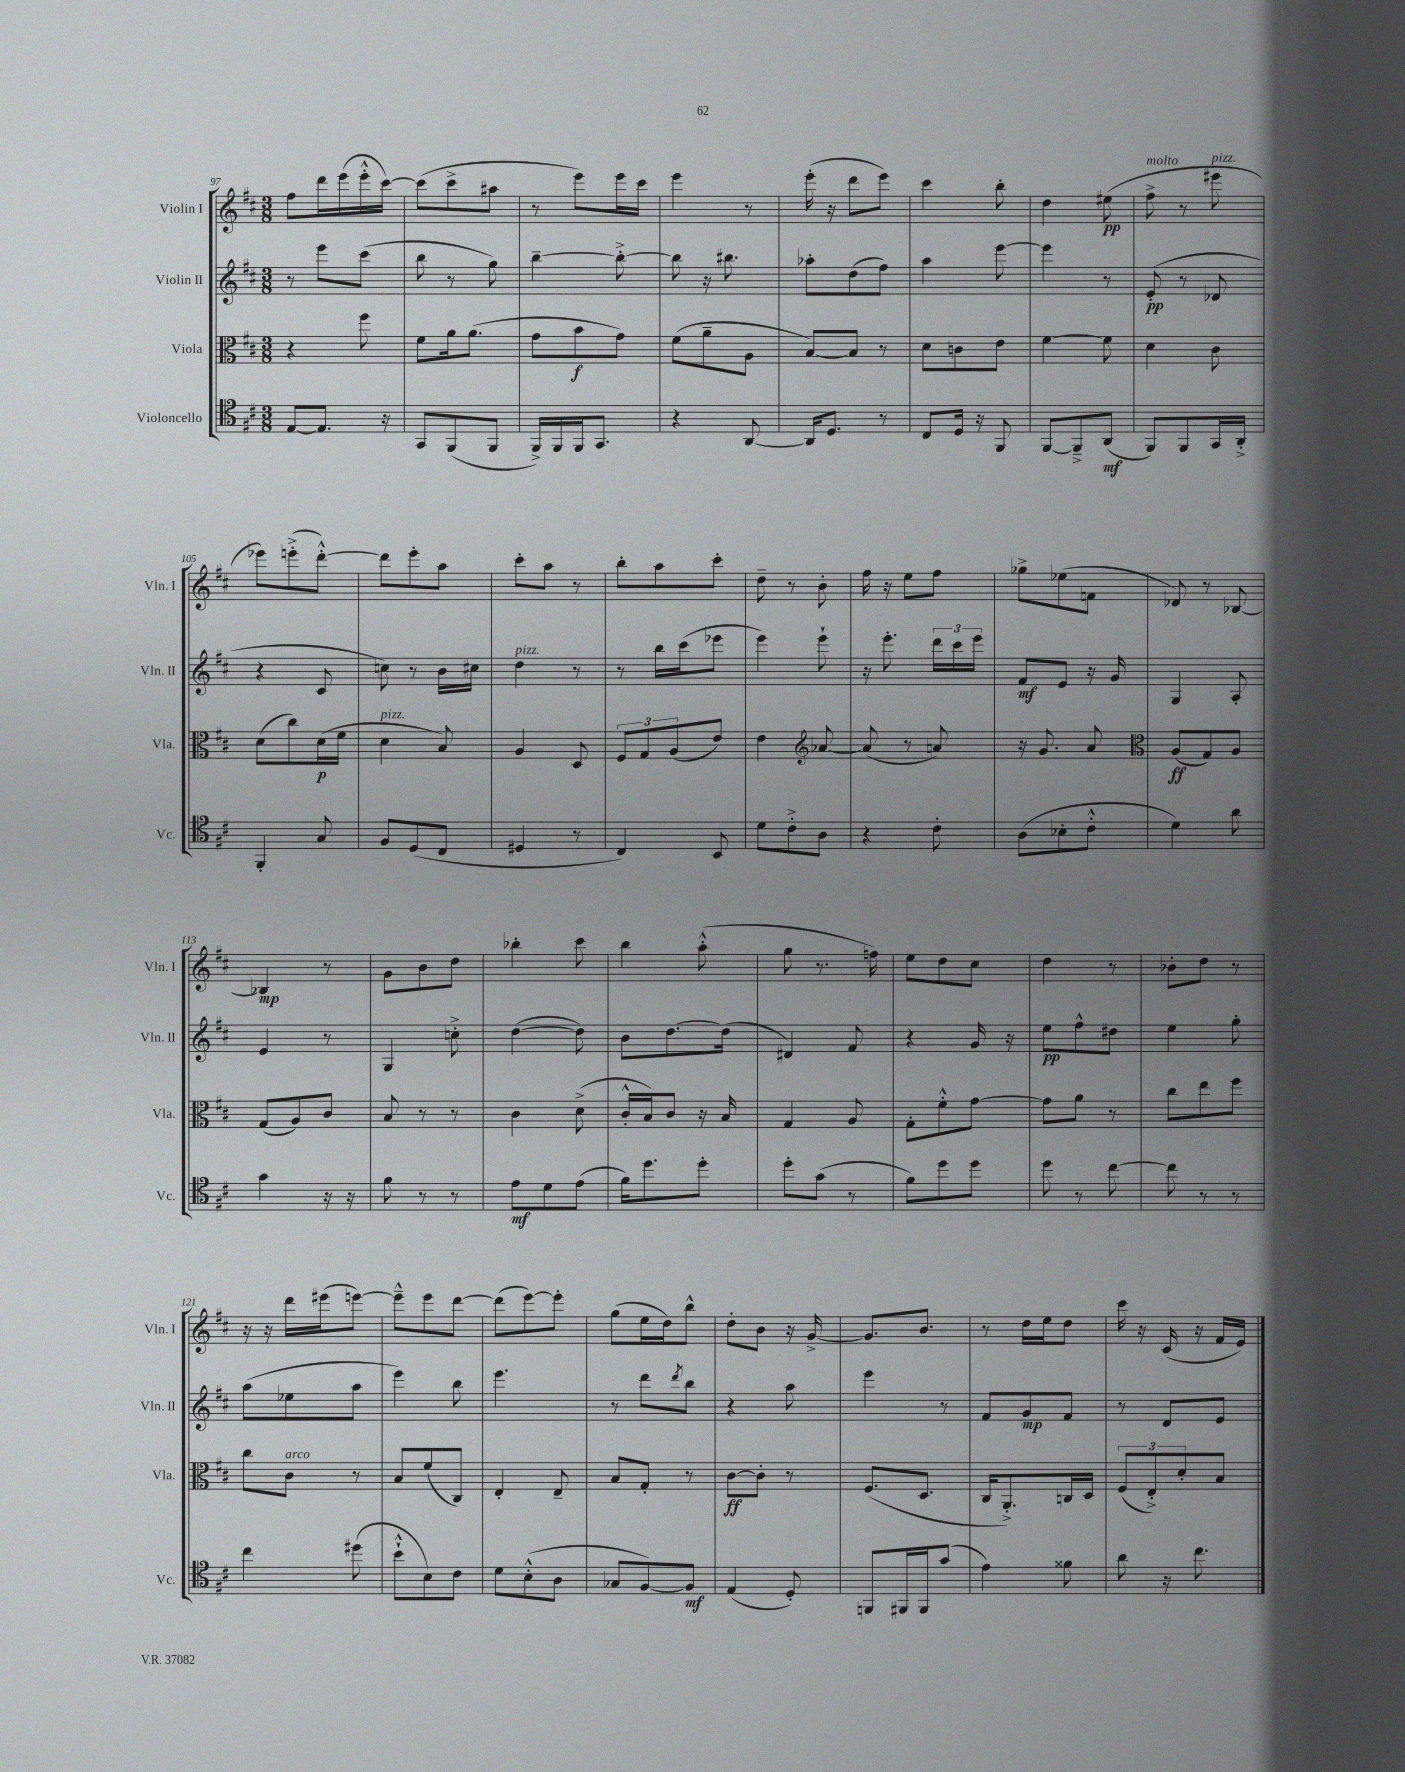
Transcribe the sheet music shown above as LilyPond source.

<<
\new StaffGroup <<
\new Staff = "s0" \with { instrumentName = "Violin I" shortInstrumentName = "Vln. I" } {
    \clef treble \key d \major \numericTimeSignature \time 3/8
    fis''8 d'''16 e'''16( e'''16-.-^ cis'''16~) |
    cis'''8( cis'''8-> ais''8 |
    r8 e'''8) e'''16 cis'''16 |
    e'''4 r8 |
    e'''16-.( r16 d'''8 e'''8) |
    cis'''4 b''8-. |
    d''4 eis''8\pp( |
    fis''8->^\markup { \italic "molto" } r8 eis'''8^\markup { \italic "pizz." } |
    ees'''8) e'''8-.->( d'''8~-.-^) |
    d'''8 e'''8-. a''8 |
    cis'''8-. a''8 r8 |
    b''8-. a''8 cis'''8-. |
    d''8-- r8 b'8-. |
    fis''16 r16 e''8 fis''8 |
    ges''8-> ees''8( f'8 |
    des'8) r8 bes8~ |
    bes4\mp r8 |
    g'8 b'8 d''8 |
    bes''4-. cis'''8 |
    b''4 a''8-.-^( |
    g''8 r8. f''16) |
    e''8 d''8 cis''8 |
    d''4 r8 |
    bes'8-. d''8 r8 |
    r16 r16 d'''16 eis'''16( e'''8~) |
    e'''8---^ e'''8 d'''8~ |
    d'''8( e'''8~) e'''8-. |
    g''8( e''16 d''16) b''8-^ |
    d''8-. b'8 r16 g'16~-> |
    g'8. b'8. |
    r8 d''16 e''16 d''8 |
    cis'''16 r16 cis'16( r16 fis'16 e'16) \bar "|." |
}
\new Staff = "s1" \with { instrumentName = "Violin II" shortInstrumentName = "Vln. II" } {
    \clef treble \key d \major \numericTimeSignature \time 3/8
    r8 e'''8 cis'''8( |
    b''8 r8 g''8) |
    b''4~-- b''8~-.-> |
    b''8 r16 bis''8. |
    aes''8-. d''8( fis''8) |
    a''4 e'''8~ |
    e'''4 r8 |
    e'8-.\pp( r8 des'8 |
    r4 cis'8 |
    c''8) r8 b'16 cis''16 |
    d''4^\markup { \italic "pizz." } r8 |
    r8 b''16 cis'''16( ees'''8 |
    e'''4) e'''8-! |
    r16 e'''8.-. \tuplet 3/2 { d'''16 cis'''16 e'''16 } |
    fis'8\mf e'8 r16 g'16 |
    g4 a8-. |
    e'4 r8 |
    g4 c''8-.-> |
    d''4~( d''8) |
    b'8 d''8.~ d''16( |
    dis'4) fis'8 |
    r4 g'16 r16 |
    e''8\pp fis''8-^ dis''8 |
    e''4 g''8-. |
    a''8( ees''8 a''8 |
    e'''4) b''8 |
    e'''4. |
    r8 d'''8 \acciaccatura { d'''8 } b''8 |
    r4 a''8 |
    e'''4 r8 |
    fis'8 g'8\mp fis'8 |
    r8 d'8 e'8 \bar "|." |
}
\new Staff = "s2" \with { instrumentName = "Viola" shortInstrumentName = "Vla." } {
    \clef alto \key d \major \numericTimeSignature \time 3/8
    r4 fis''8 |
    fis'8 a'16 a'8.( |
    g'8 b'8\f g'8) |
    fis'8( a'8-- a8 |
    b8~) b8 r8 |
    d'8 c'8 e'8 |
    fis'4~ fis'8 |
    d'4 cis'8 |
    d'8( cis''8) d'16\p( fis'16 |
    d'4^\markup { \italic "pizz." } b8) |
    a4 d8 |
    \tuplet 3/2 { fis8 g8 a8( } e'8) |
    e'4 \clef treble aes'8~ |
    aes'8( r8 a'8) |
    r16 g'8. a'8 |
    \clef alto a8\ff( g8) a8 |
    g8( a8) cis'8 |
    b8 r8 r8 |
    cis'4 d'8->( |
    cis'16-.-^ b16) cis'8 r16 b16 |
    g4 a8 |
    g8-. fis'8-.-^ g'8~ |
    g'8 a'8 r8 |
    cis''8 e''8 fis''8 |
    cis''8 cis'8^\markup { \italic "arco" } r8 |
    b8 fis'8( cis8) |
    e4-. e8-- |
    b8 g8-. r8 |
    cis'8~\ff cis'8-. r8 |
    fis8.( d8. |
    cis16 a,8.-.->) c16 d16 |
    \tuplet 3/2 { fis8( e8-.->) d'8-. } b8 \bar "|." |
}
\new Staff = "s3" \with { instrumentName = "Violoncello" shortInstrumentName = "Vc." } {
    \clef tenor \key d \major \numericTimeSignature \time 3/8
    e8~ e8. r16 |
    g,8 fis,8( fis,8 |
    fis,16->) fis,16 fis,16 g,8. |
    r4 a,8~ |
    a,16 d8. r8 |
    cis8 d16 r16 fis,8 |
    fis,8~ fis,8---> a,8\mf( |
    fis,8) fis,8 g,16 a,16-.-> |
    fis,4-. g8 |
    fis8 d8( cis8 |
    dis4 r8 |
    cis4) b,8 |
    d'8 cis'8-.-> a8 |
    r4 cis'8-. |
    a8( bes8-. cis'8-.-^ |
    d'4) a'8 |
    g'4 r16 r16 |
    fis'8 r8 r8 |
    e'8\mf d'8 e'8( |
    fis'16) d''8. d''8-. |
    d''8-. g'8( r8 |
    fis'8) d''8 d''8 |
    d''8 r8 cis''8~ |
    cis''8 r8 r8 |
    cis''4 dis''8( |
    b'8-!-^ b8) cis'8 |
    d'8 b8-.-^( a8 |
    ges8 fis8~) fis8\mf |
    e4( d8-.) |
    f,8 fis,16 fis,16 g'8( |
    e'4) fisis'8 |
    a'8 r16 cis''8. \bar "|." |
}
>>
>>
\layout { \context { \Score currentBarNumber = #97 } }
